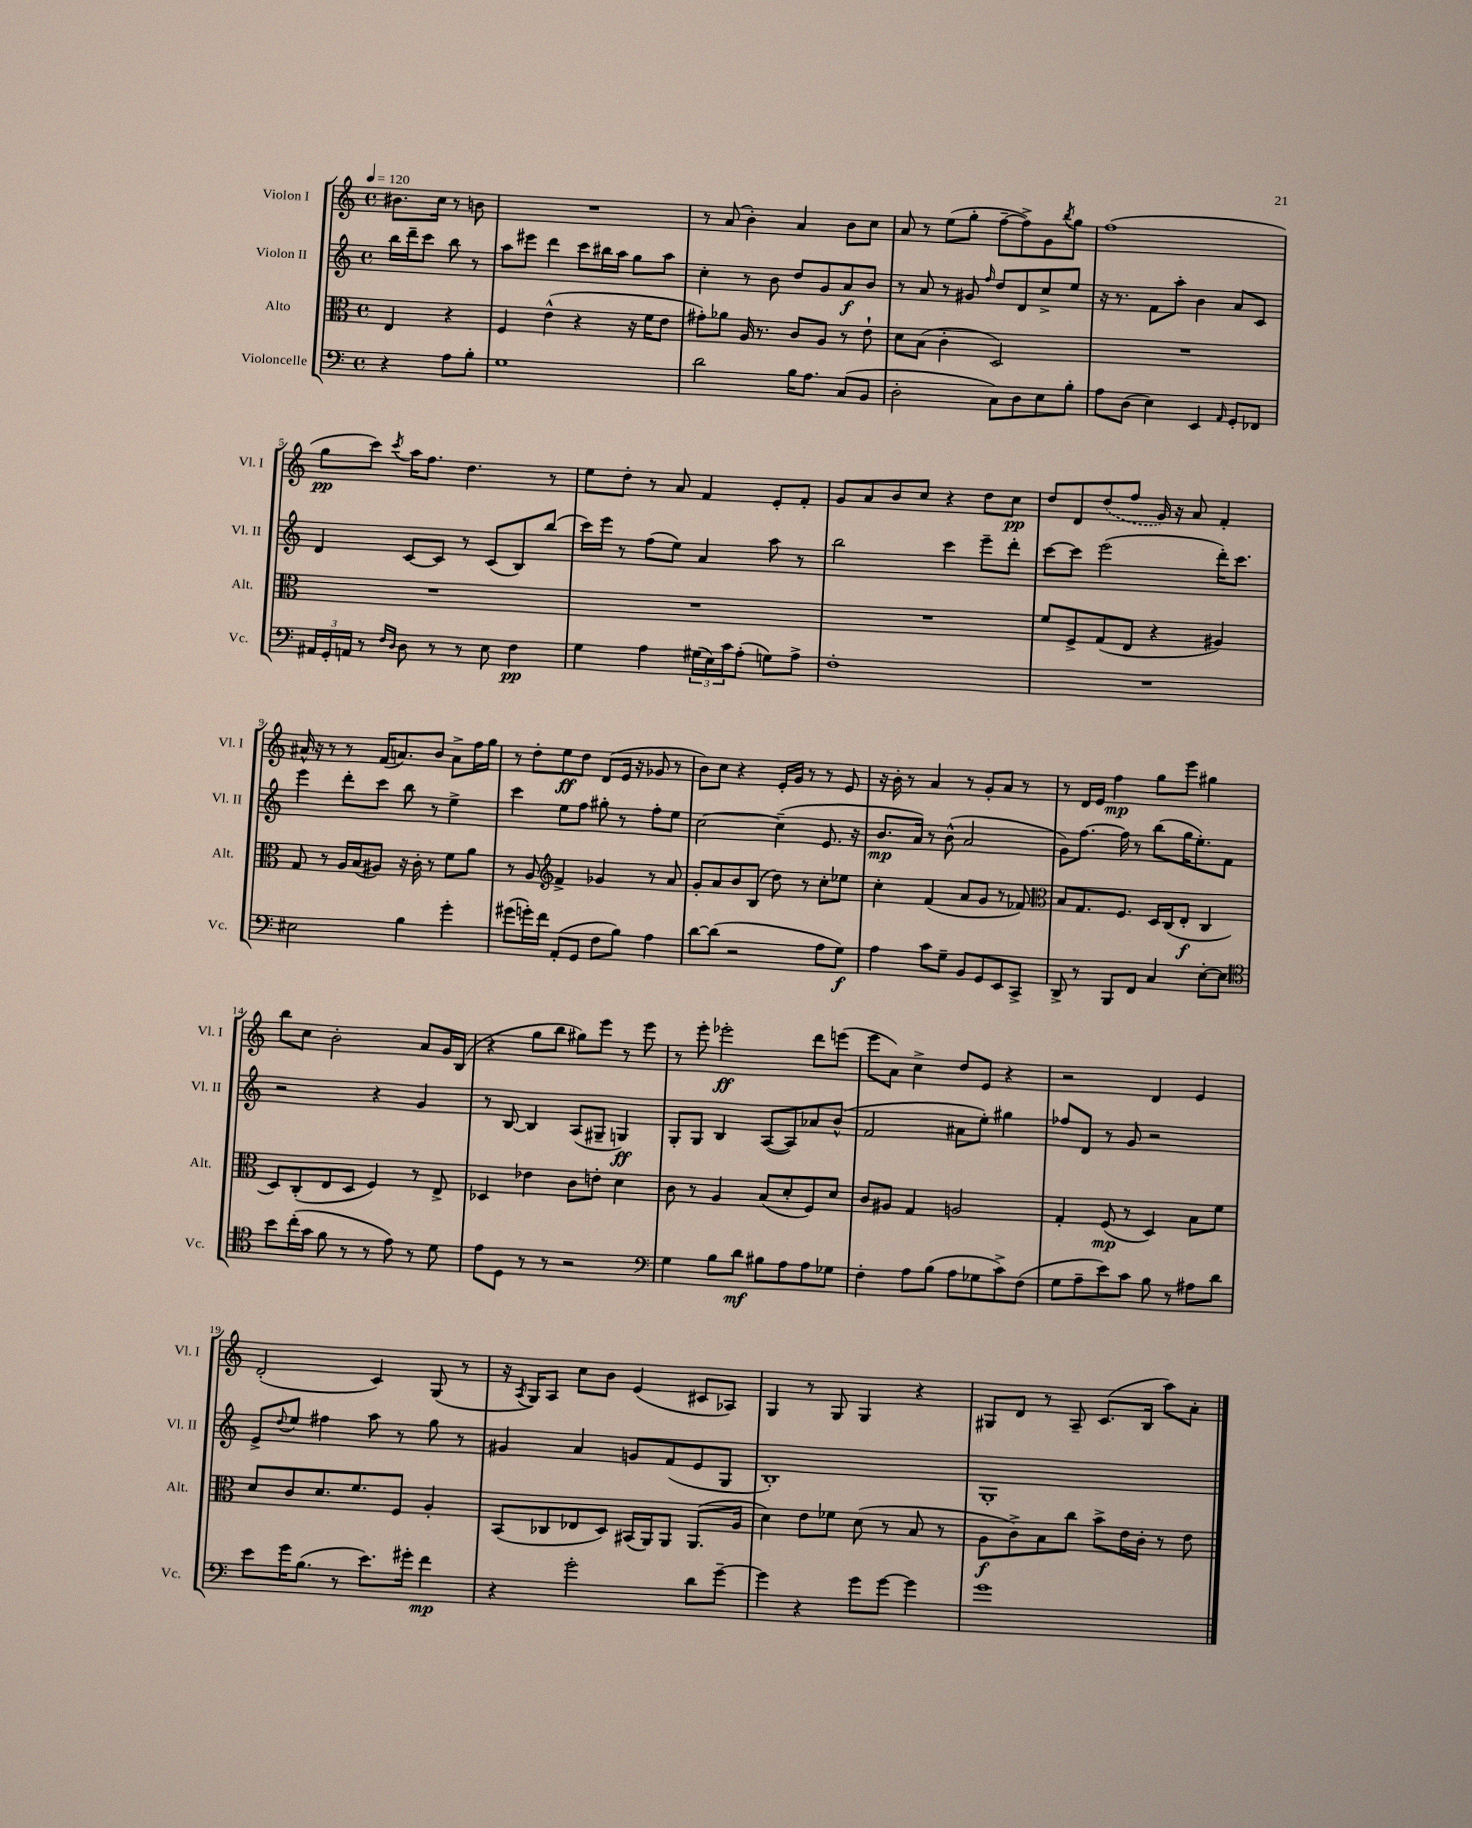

**kern	**dynam	**kern	**dynam	**kern	**dynam	**kern	**dynam
*part4	*part4	*part3	*part3	*part2	*part2	*part1	*part1
*staff4	*staff4	*staff3	*staff3	*staff2	*staff2	*staff1	*staff1
*I"Violoncelle	*	*I"Alto	*	*I"Violon II	*	*I"Violon I	*
*I'Vc.	*	*I'Alt.	*	*I'Vl. II	*	*I'Vl. I	*
*clefF4	*	*clefC3	*	*clefG2	*	*clefG2	*
*k[]	*	*k[]	*	*k[]	*	*k[]	*
*M4/4	*	*M4/4	*	*M4/4	*	*M4/4	*
*met(c)	*	*met(c)	*	*met(c)	*	*met(c)	*
*MM120	*	*MM120	*	*MM120	*	*MM120	*
=	=	=	=	=	=	=	=
4r	.	4E/	.	16bb\LL	.	8.b#X\L	.
.	.	.	.	16ddd~\J	.	.	.
.	.	.	.	8ccc\J	.	.	.
.	.	.	.	.	.	16cc\Jk	.
8A\L	.	4r	.	8bb\	.	8r	.
8B'\J	.	.	.	8r	.	8bn\	.
=1	=1	=1	=1	=1	=1	=1	=1
1G	.	4F/	.	8aa\L	.	1r	.
.	.	.	.	8eee#X\J	.	.	.
.	.	(4e^^\	.	4ddd\	.	.	.
.	.	4r	.	8ccc\L	.	.	.
.	.	.	.	16bb#X\L	.	.	.
.	.	.	.	16aa\JJ	.	.	.
.	.	16r	.	8gg\L	.	.	.
.	.	16f\KL	.	.	.	.	.
.	.	8e\J	.	8aa\J	.	.	.
=2	=2	=2	=2	=2	=2	=2	=2
2d\	.	8g#X'\L)	.	4cc'\	.	8r	.
.	.	8a-X\J	.	.	.	(8a/	.
.	.	16A/	.	8r	.	4b'\)	.
.	.	8.r	.	.	.	.	.
.	.	.	.	8b\	.	.	.
16B\KL	.	8c/L	.	8dd/L	.	4a/	.
8.A\J	.	.	.	.	.	.	.
.	.	8A/J	.	8g/	.	.	.
(8C/L	.	8r	.	8a/	f	8b\L	.
8BB/J	.	8e`\	.	8b/J	.	8cc\J	.
=3	=3	=3	=3	=3	=3	=3	=3
2D'\	.	8d\L	.	8r	.	8a/	.
.	.	(8B\J	.	8a/	.	8r	.
.	.	4c'\	.	8r	.	(8ee\L	.
.	.	.	.	8g#X/	.	8gg'\J	.
.	.	.	.	16qqff/	.	.	.
8C\L)	.	2D/)	.	8dd/L	.	[8ff~\L	.
8D\	.	.	.	8d/	.	8ff^\])	.
8E\	.	.	.	8cc^/	.	8g\	.
.	.	.	.	.	.	8qbb/	.
8B'\J	.	.	.	8ee/J	.	8gg\J	.
=4	=4	=4	=4	=4	=4	=4	=4
8A\L	.	1r	.	16r	.	(1ff	.
.	.	.	.	8.r	.	.	.
(8D\J	.	.	.	.	.	.	.
4E\)	.	.	.	8f\L	.	.	.
.	.	.	.	8aa'\J	.	.	.
4EE/	.	.	.	4b\	.	.	.
16qqAA/	.	.	.	.	.	.	.
8GG'/L	.	.	.	8a/L	.	.	.
8FF-X/J	.	.	.	8c/J	.	.	.
!!LO:LB:g=z
=5	=5	=5	=5	=5	=5	=5	=5
24AA#X/LL	.	1r	.	4d/	.	8gg\L	pp
24GG'/	.	.	.	.	.	.	.
24AAn/JJ	.	.	.	.	.	.	.
8r	.	.	.	.	.	8ccc\J)	.
16qqF/LL	.	.	.	.	.	.	.
16qqD/JJ	.	.	.	.	.	8qccc/	.
8D\	.	.	.	[8c/L	.	16aa\KL	.
.	.	.	.	.	.	8.ff\J	.
8r	.	.	.	8c/J]	.	.	.
8r	.	.	.	8r	.	4.dd\	.
8E\	.	.	.	(8c/L	.	.	.
4F\	pp	.	.	8B/)	.	.	.
.	.	.	.	(8bb/J	.	8r	.
=6	=6	=6	=6	=6	=6	=6	=6
4G\	.	1r	.	16ccc\LL)	.	8ee\L	.
.	.	.	.	16eee\JJ	.	.	.
.	.	.	.	8r	.	8dd'\J	.
4A\	.	.	.	(8ff\L	.	8r	.
.	.	.	.	8ee\J)	.	8a/	.
(24G#X\LL	.	.	.	4a/	.	4f/	.
24E\)	.	.	.	.	.	.	.
24c\J	.	.	.	.	.	.	.
(8A'\J	.	.	.	.	.	.	.
8Gn\L)	.	.	.	8aa\	.	8e'/L	.
8A^\J	.	.	.	8r	.	8f'/J	.
=7	=7	=7	=7	=7	=7	=7	=7
1F'	.	1r	.	2bb\	.	8g/L	.
.	.	.	.	.	.	8a/	.
.	.	.	.	.	.	8b/	.
.	.	.	.	.	.	8cc/J	.
.	.	.	.	4ccc\	.	4r	.
.	.	.	.	8eee~\L	.	8dd\L	.
.	.	.	.	8ddd'\J	.	8cc\J	pp
=8	=8	=8	=8	=8	=8	=8	=8
1r	.	8f/L	.	[8ccc\L	.	8dd/L	.
.	.	8F^/	.	8ccc\J]	.	8d/	.
.	.	(8G/	.	(2eee\	.	(8dd/	.
.	.	8E/J	.	.	.	8ff/J	.
.	.	4r	.	.	.	16g/)	.
.	.	.	.	.	.	16r	.
.	.	.	.	.	.	8a/	.
.	.	4A#X/)	.	16ddd'\KL)	.	4f'/	.
.	.	.	.	8.ccc\J	.	.	.
!!LO:LB:g=z
=9	=9	=9	=9	=9	=9	=9	=9
2E#X\	.	8G/	.	4eee\	.	16a#X^^/	.
.	.	.	.	.	.	16r	.
.	.	8r	.	.	.	8r	.
.	.	16A/LL	.	8ddd'\L	.	8r	.
.	.	(16B/J	.	.	.	.	.
.	.	8A#X/J)	.	8ccc\J	.	(16f/KL	.
.	.	.	.	.	.	8.an/)	.
4B\	.	16r	.	8bb\	.	.	.
.	.	16c'\	.	.	.	.	.
.	.	8r	.	8r	.	8b/J	.
4g'\	.	8f\L	.	4ee^\	.	8a^\L	.
.	.	8a\J	.	.	.	16ff\L	.
.	.	.	.	.	.	16gg\JJ	.
=10	=10	=10	=10	=10	=10	=10	=10
(8g#X\L	.	8r	.	4ccc\	.	8r	.
16gn'\L)	.	8A/	.	.	.	8dd'\L	.
16f\JJ	.	.	.	.	.	.	.
*	*	*clefG2	*	*	*	*	*
(8AA'/L	.	4f^/	.	8ee\L	.	8ee\	ff
8GG/J	.	.	.	8ff\J	.	8dd\J	.
8F\L	.	4g-X/	.	8gg#X'\	.	(8d/L	.
8B\J)	.	.	.	8r	.	16e/Jk	.
.	.	.	.	.	.	16r	.
4A\	.	8r	.	8ff'\L	.	8g-X/	.
.	.	8a/	.	8ee\J	.	8r	.
=11	=11	=11	=11	=11	=11	=11	=11
[8d\L	.	8g'/L	.	[2cc\	.	8b\L)	.
(8d\J]	.	8a/	.	.	.	8cc\J	.
2r	.	8b/	.	.	.	4r	.
.	.	(8B/J	.	.	.	.	.
.	.	8dd\)	.	(4cc~\]	.	16e'/LL	.
.	.	.	.	.	.	16g/JJ	.
.	.	8r	.	.	.	8r	.
8A\L	.	8cc'\L	.	8.e/	.	8r	.
8G\J)	f	8ee-X\J	.	.	.	8e/	.
.	.	.	.	16r	.	.	.
=12	=12	=12	=12	=12	=12	=12	=12
4A\	.	4cc'\	.	8.b/L	mp	16r	.
.	.	.	.	.	.	16b'\	.
.	.	.	.	.	.	8r	.
.	.	.	.	16a/Jk)	.	.	.
8c\L	.	(4f/	.	8r	.	4a/	.
8G~\J	.	.	.	(8b^^\	.	.	.
8BB/L	.	8a/L	.	2a/	.	8r	.
8GG/	.	8g/J	.	.	.	8g'/L	.
8EE/	.	8r	.	.	.	8a/J	.
8CC^/J	.	8f-X/)	.	.	.	8r	.
=13	=13	=13	=13	=13	=13	=13	=13
*	*	*clefC3	*	*	*	*	*
8DD^/	.	8B/L	.	8g\L)	.	8r	.
8r	.	8.G/	.	[8.ff\J	.	16d/LL	.
.	.	.	.	.	.	16e/JJ	.
8BBB/L	.	.	.	.	.	4ff\	mp
.	.	8.F/J	.	16ff\]	.	.	.
8FF/J	.	.	.	8r	.	.	.
4C/	.	16D/LL	.	(8bb\L	.	8gg\L	.
.	.	(16C/J	.	.	.	.	.
.	.	8E'/J	f	16gg\K	.	8eee\J	.
.	.	.	.	8.ee'\)	.	.	.
[8E'\L	.	4C/	.	.	.	4gg#X\	.
8E\J]	.	.	.	8f\J	.	.	.
!!LO:LB:g=z
=14	=14	=14	=14	=14	=14	=14	=14
*clefC4	*	*	*	*	*	*	*
8b\L	.	8D/L)	.	2r	.	8bb\L	.
(16cc'\L	.	(8C'/	.	.	.	8cc\J	.
16g\JJ	.	.	.	.	.	.	.
8f\	.	8E/	.	.	.	2b'\	.
8r	.	8D/J	.	.	.	.	.
8r	.	4F/)	.	4r	.	.	.
8e\)	.	.	.	.	.	.	.
8r	.	8r	.	4g/	.	8a/L	.
8d\	.	8E^/	.	.	.	16g/L	.
.	.	.	.	.	.	(16B/JJ	.
=15	=15	=15	=15	=15	=15	=15	=15
8e\L	.	4D-X/	.	8r	.	4r	.
8D\J	.	.	.	[8B/	.	.	.
8r	.	4e-X\	.	4B/]	.	8gg\L	.
8r	.	.	.	.	.	8bb\J	.
2r	.	8c\L	.	(8A/L	.	8gg#X\L)	.
.	.	8en'\J	.	8G#X~/J	.	8eee\J	.
.	.	4d\	.	4Gn/)	ff	8r	.
.	.	.	.	.	.	8eee\	.
=16	=16	=16	=16	=16	=16	=16	=16
*clefF4	*	*	*	*	*	*	*
4G\	.	8c\	.	8G'/L	.	8r	.
.	.	8r	.	8G/J	.	8eee'\	.
8B\L	.	4A/	.	4B/	.	2eee-X'\	ff
8d\J	mf	.	.	.	.	.	.
8B#X\L	.	(8B/L	.	([8A/L	.	.	.
8A\	.	8d'/	.	8A/])	.	.	.
8A\	.	8F/)	.	8a-X/	.	8ddd\L	.
8G-X\J	.	8d/J	.	(8b^^/J	.	(8eeen\J	.
=17	=17	=17	=17	=17	=17	=17	=17
4F'\	.	8c/L	.	2f/	.	8eee\L	.
.	.	8A#X/J	.	.	.	8a\J)	.
8A\L	.	4G/	.	.	.	4cc^\	.
(8B\J	.	.	.	.	.	.	.
8A\L	.	2An/	.	8a#X\L	.	8dd/L	.
8G-X\	.	.	.	8ee'\J)	.	8e/J	.
8c^\)	.	.	.	4gg#X\	.	4r	.
(8F\J	.	.	.	.	.	.	.
=18	=18	=18	=18	=18	=18	=18	=18
8G\L	.	4G'/	.	8ff-X/L	.	2r	.
8A~\	.	.	.	8d/J	.	.	.
8e\)	.	(8F/	mp	8r	.	.	.
8c\J	.	8r	.	8g/	.	.	.
8B\	.	4D/)	.	2r	.	4d/	.
8r	.	.	.	.	.	.	.
8A#X\L	.	8B\L	.	.	.	4e/	.
8d\J	.	8f\J	.	.	.	.	.
!!LO:LB:g=z
=19	=19	=19	=19	=19	=19	=19	=19
8e\L	.	8d/L	.	8e^/L	.	(2d'/	.
.	.	.	.	8qqdd/	.	.	.
16g\K	.	8c/	.	8ee/J	.	.	.
(8.B\J	.	.	.	.	.	.	.
.	.	8.d/	.	4ff#X\	.	.	.
8r	.	.	.	.	.	.	.
.	.	8.f/	.	.	.	.	.
8.e\L)	.	.	.	8aa\	.	4c/)	.
.	.	8F/J	.	8r	.	.	.
16g#X'\Jk	.	.	.	.	.	.	.
4f\	mp	4A'/	.	8gg\	.	(8G/	.
.	.	.	.	8r	.	8r	.
=20	=20	=20	=20	=20	=20	=20	=20
4r	.	(8BB/L	.	4g#X/	.	16r	.
.	.	.	.	.	.	8qA/	.
.	.	.	.	.	.	16G/KL)	.
.	.	8C-X/	.	.	.	8A/J	.
2g'\	.	8E-X/	.	4a/	.	8cc\L	.
.	.	8D/J)	.	.	.	8b\J	.
.	.	(16BB#X/LL	.	8gn/L	.	(4e/	.
.	.	16AA/J)	.	.	.	.	.
.	.	8AA/J	.	(8f/	.	.	.
8d\L	.	(8.AA/L	.	8e/	.	8c#X/L	.
[8g~\J	.	.	.	8G/J	.	8A-X/J)	.
.	.	16A/Jk	.	.	.	.	.
=21	=21	=21	=21	=21	=21	=21	=21
4g\]	.	4d\)	.	1B')	.	4G/	.
4r	.	8e\L	.	.	.	8r	.
.	.	8f-X\J	.	.	.	8G/	.
8g\L	.	(8d\	.	.	.	4G/	.
[8g\J	.	8r	.	.	.	.	.
4g\]	.	8B/	.	.	.	4r	.
.	.	8r	.	.	.	.	.
=22	=22	=22	=22	=22	=22	=22	=22
1g	.	8A\L	f	1G'	.	8G#X/L	.
.	.	8c^\)	.	.	.	8d/J	.
.	.	8B\	.	.	.	8r	.
.	.	8cc\J	.	.	.	8A~/	.
.	.	8b^\L	.	.	.	(8.c/L	.
.	.	16e\L	.	.	.	.	.
.	.	16c'\JJ	.	.	.	16B/Jk	.
.	.	8r	.	.	.	8aa\L)	.
.	.	8e\	.	.	.	8a'\J	.
==	==	==	==	==	==	==	==
*-	*-	*-	*-	*-	*-	*-	*-
